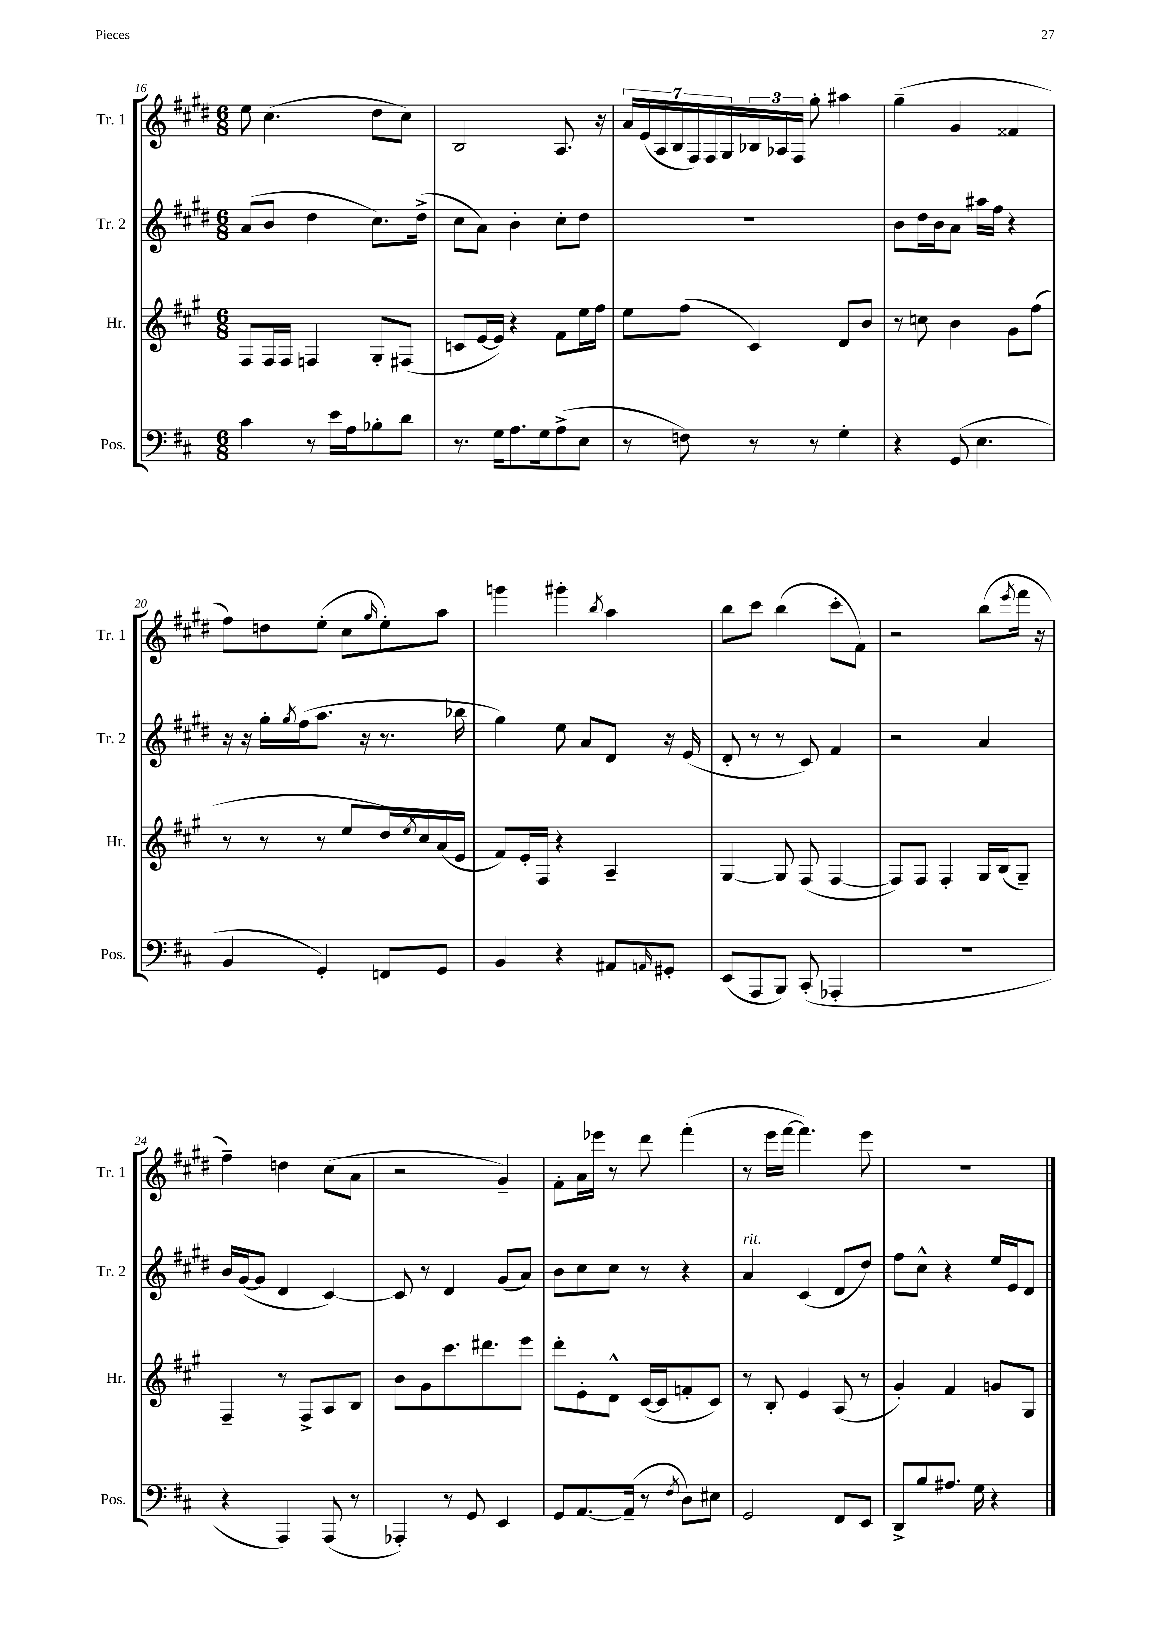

**kern	**kern	**kern	**kern
*staff4	*staff3	*staff2	*staff1
*clefF4	*clefG2	*clefG2	*clefG2
*k[f#c#]	*k[f#c#g#]	*k[f#c#g#d#]	*k[f#c#g#d#]
*M6/8	*M6/8	*M6/8	*M6/8
4c#	8F#	(8a	8ee
.	16F#	8b	(4.cc#
.	16F#	.	.
8r	4F	4dd#	.
16e	.	.	.
16A	.	.	.
8B-'	8G#'	8.cc#)	8dd#
8d	(8F#	.	8cc#)
.	.	(16dd#^	.
=	=	=	=
8.r	8c	8cc#	2B
.	[16e	8a)	.
16G	16e])	.	.
8.A	4r	4b'	.
16G	.	.	.
(8A^	8f#	8cc#'	8.A
8E	16ee	8dd#	.
.	16ff#	.	16r
=	=	=	=
8r	8ee	2.r	28a
.	.	.	(28e
.	.	.	28A
.	.	.	28B
8F)	(8ff#	.	.
.	.	.	28F#)
.	.	.	28F#
.	.	.	28G#
8r	4c#)	.	24B-
.	.	.	24A-
.	.	.	24F#
8r	.	.	8gg#'
4G'	8d	.	4aa#
.	8b	.	.
=	=	=	=
4r	8r	8b	(4gg#~
.	8cc	16dd#	.
.	.	16b	.
(8GG	4b	8a	4g#
4.E	.	16aa#	.
.	.	16ff#	.
.	8g#	4r	4f##
.	(8ff#	.	.
=	=	=	=
4BB	8r	16r	8ff#)
.	.	16r	.
.	8r	16gg#'	8dd
.	.	8qgg#	.
.	.	(16ff#	.
4GG')	8r	8.aa	(8ee'
.	8ee	.	8cc#
.	.	16r	.
.	.	.	16qqgg#
8FF	16dd)	8.r	8ee')
.	8qee	.	.
.	16cc#	.	.
8GG	(16a	.	8aa
.	16e	16bb-	.
=	=	=	=
4BB	8f#)	4gg#)	4ggg
.	16e'	.	.
.	16F#	.	.
4r	4r	8ee	4ggg#'
.	.	8a	.
.	.	.	8qbb
8AA#	4A~	8d#	4aa
16qqAA	.	.	.
8GG#'	.	16r	.
.	.	(16e	.
=	=	=	=
(8EE	[4G#	8d#'	8bb
8AAA	.	8r	8ccc#
8BBB)	8G#]	8r	(4bb
(8CC#'	(8F#	8c#)	.
4AAA-'	[4F#	4f#	8ccc#'
.	.	.	8f#)
=	=	=	=
2.r	8F#])	2r	2r
.	8F#	.	.
.	4F#'	.	.
.	16G#	4a	(8bb
.	(16B	.	.
.	.	.	8qeee
.	8G#~)	.	16fff#
.	.	.	16r
=	=	=	=
4r	4F#~	16b	4ff#~)
.	.	([16g#	.
.	.	8g#]	.
4AAA)	8r	4d#	4dd
.	8F#^	.	.
(8AAA	8A	[4c#)	(8cc#
8r	8B	.	8a
=	=	=	=
4AAA-')	8b	8c#]	2r
.	8g#	8r	.
8r	8.ccc#	4d#	.
8GG	.	.	.
.	8.ddd#	.	.
4EE	.	(8g#	4g#~)
.	8eee	8a)	.
=	=	=	=
8GG	8ddd'	8b	8f#'
[8.AA	8e'	8cc#	16a
.	.	.	16eee-
.	8d^^	8cc#	8r
(16AA~]	.	.	.
8r	([16c#	8r	8ddd#
.	16c#]	.	.
8qF#	.	.	.
8D)	8f'	4r	(4fff#'
8E#	8c#)	.	.
=	=	=	=
2GG	8r	4a	8r
.	8B'	.	16eee
.	.	.	[16fff#
.	4e	(4c#	4.fff#])
8FF#	(8A	8d#	.
8EE	8r	8dd#)	8eee
=	=	=	=
8DD^	4g#')	8ff#	2.r
8B	.	8cc#^^	.
8.A#	4f#	4r	.
16G	.	.	.
4r	8g	16ee	.
.	.	16e	.
.	8G#	8d#	.
==	==	==	==
*-	*-	*-	*-
